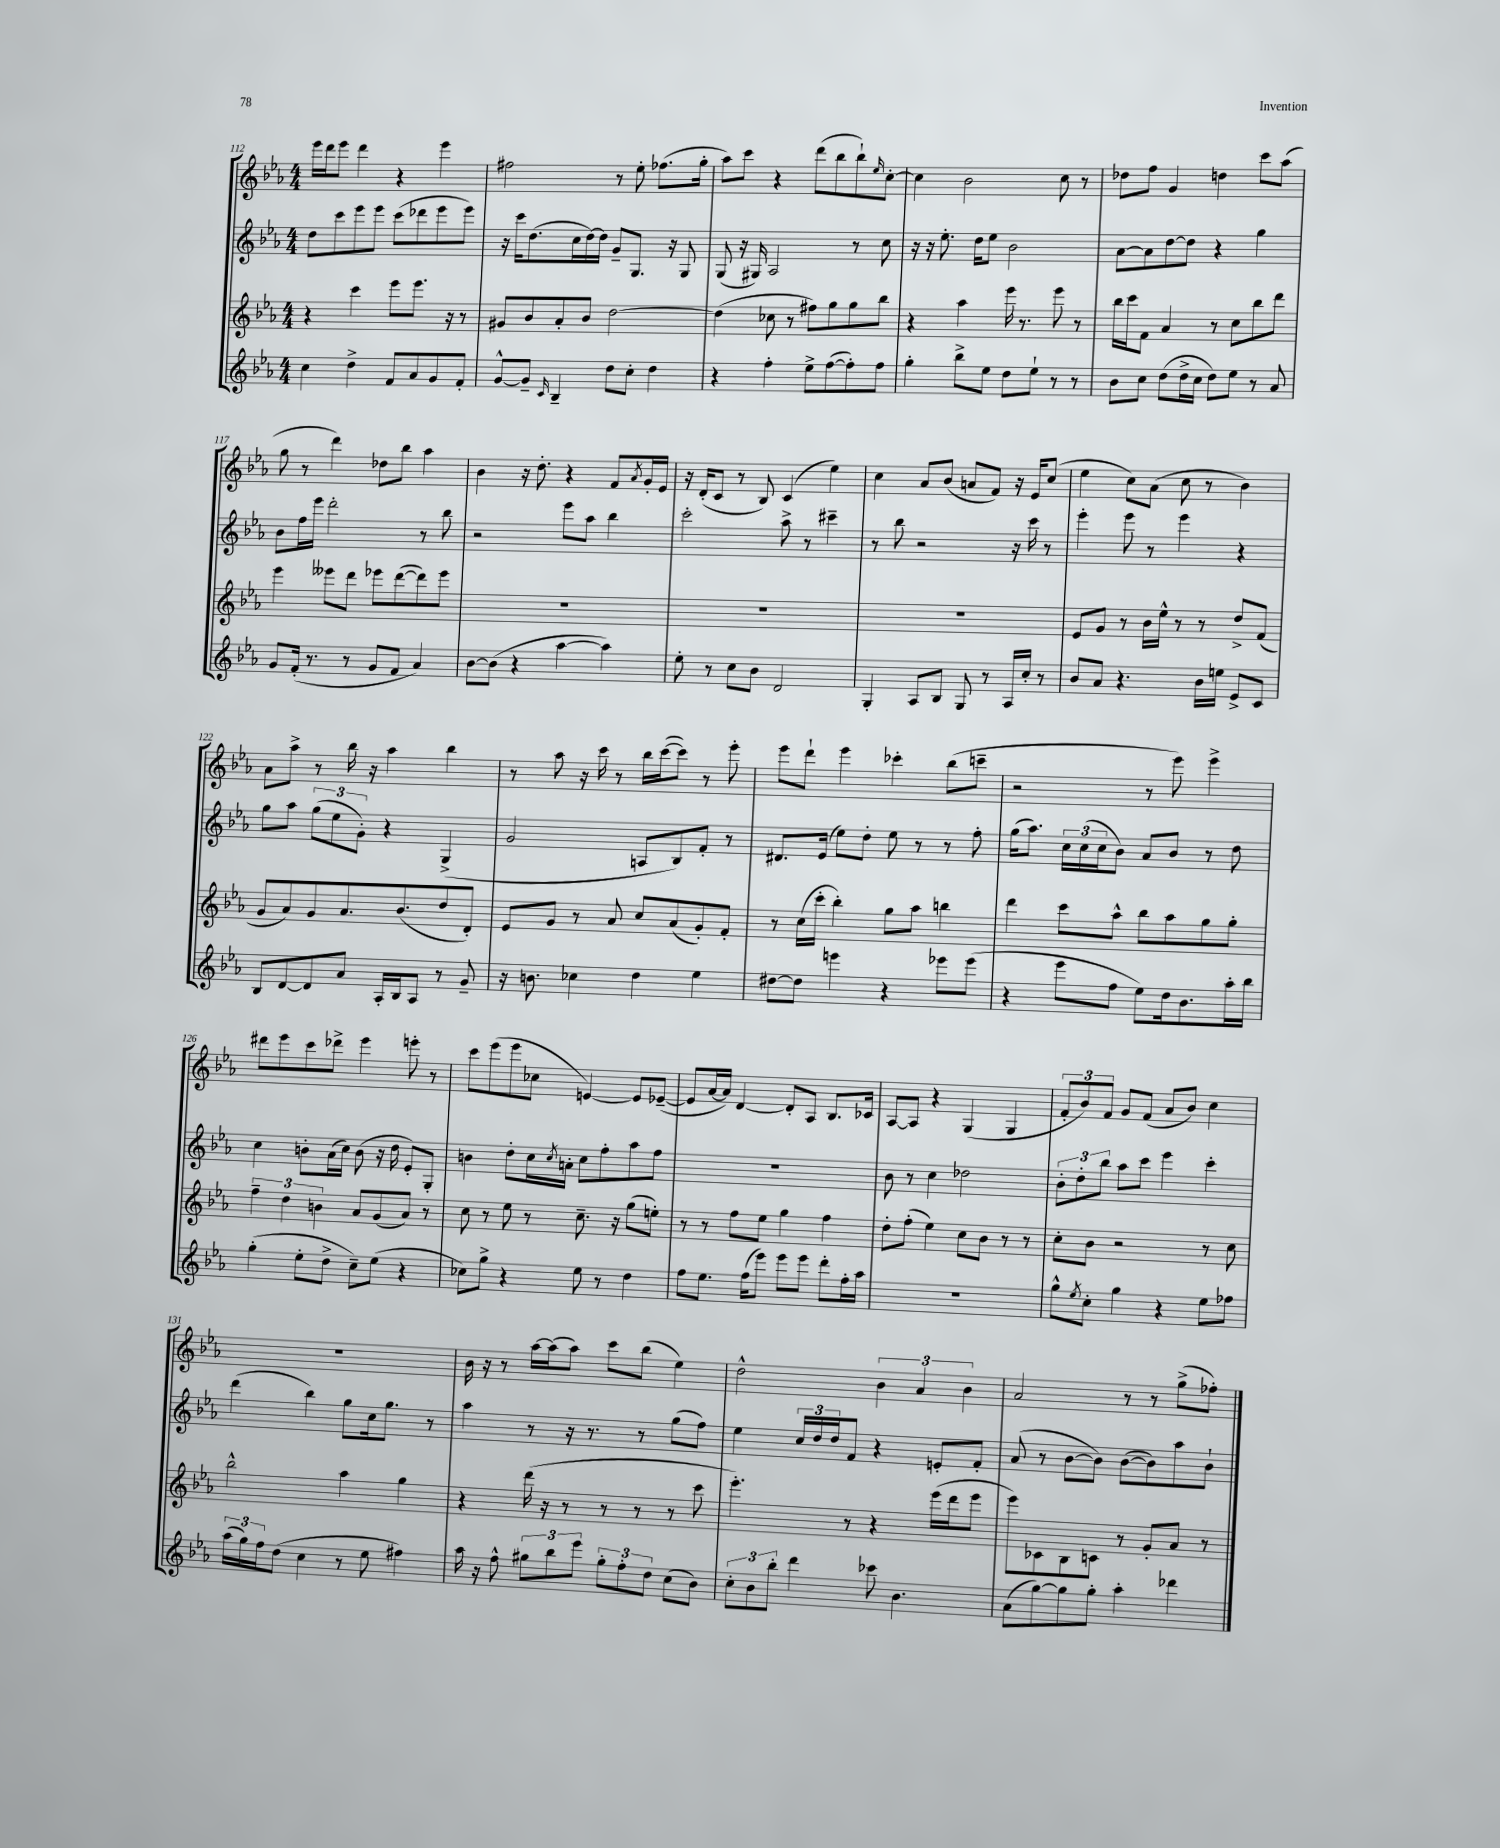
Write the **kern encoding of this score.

**kern	**kern	**kern	**kern
*staff4	*staff3	*staff2	*staff1
*clefG2	*clefG2	*clefG2	*clefG2
*k[b-e-a-]	*k[b-e-a-]	*k[b-e-a-]	*k[b-e-a-]
*M4/4	*M4/4	*M4/4	*M4/4
4cc	4r	8dd	16eee-
.	.	.	16ddd
.	.	8ccc	8eee-
4dd^	4ccc	8eee-	4ddd
.	.	8eee-	.
8f	8eee-	(8ccc	4r
8a-	8.eee-	8ddd-	.
8g	.	8eee-	4eee-
.	16r	.	.
8f'	8r	8eee-)	.
=	=	=	=
[8g^^	8g#	16r	2ff#
.	.	16ccc	.
8g~]	8b-	(8.dd	.
16qqc	.	.	.
4B-~	8a-'	.	.
.	.	16cc	.
.	8b-	[16dd)	.
.	.	16dd]	.
8dd	[2dd	8g~	8r
8cc'	.	8.G	8ee-'
4dd	.	.	(8.ff-
.	.	16r	.
.	.	8G	.
.	.	.	16gg'
=	=	=	=
4r	(4dd]	(8G	8aa-)
.	.	16r	8ccc
.	.	16G#)	.
4ff'	8cc-	2A-	4r
.	8r	.	.
8ee-^	8ff#)	.	(8ddd
([8ff	8gg	.	8bb-
8ff'])	8gg	8r	8bb-`)
.	.	.	16qqee-
8ff	8bb-	8cc	[8cc'
=	=	=	=
4gg'	4r	16r	4cc]
.	.	16r	.
.	.	8.ee-'	.
8bb-^	4aa-	.	2b-
.	.	16dd	.
8ee-	.	8ee-	.
8dd	16eee-	2b-	.
.	8.r	.	.
8ee-`	.	.	.
8r	8eee-	.	8cc
8r	8r	.	8r
=	=	=	=
8b-	16bb-	[8a-	8dd-
.	16ccc	.	.
8cc	8f	8a-]	8ff
(8dd	4a-	[8dd	4g
16dd^	.	8dd]	.
16cc	.	.	.
8dd)	8r	4r	4dd
8ee-	8cc	.	.
8r	8bb-	4gg	8ccc
8a-	8ddd	.	(8aa-
=	=	=	=
8g	4eee-	8b-	8gg
(16f'	.	16ff	8r
8.r	.	16eee-	.
.	8eee--	2ddd'	4ddd)
8r	8ddd	.	.
8g	8eee-	.	8dd-
8f	([8ddd	.	8bb-
4a-)	8ddd])	8r	4aa-
.	8eee-	8bb-	.
=	=	=	=
[8b-	1r	2r	4b-
(8b-]	.	.	.
4r	.	.	16r
.	.	.	8.dd'
[4aa-	.	8eee-	4r
.	.	8aa-	.
4aa-])	.	4bb-	8f
.	.	.	8qa-
.	.	.	16g'
.	.	.	16e-
=	=	=	=
8ee-'	1r	2ccc'	16r
.	.	.	(16d'
8r	.	.	8c
8cc	.	.	8r
8b-	.	.	8B-)
2d	.	8aa-^	(4c
.	.	8r	.
.	.	4ccc#~	4ee-)
=	=	=	=
4G'	1r	8r	4cc
.	.	8bb-	.
8A-	.	2r	8a-
8B-	.	.	(8b-
8G	.	.	8a
8r	.	.	8f)
16A-	.	16r	16r
16cc'	.	16ccc	16e-
8r	.	8r	(8cc
=	=	=	=
8b-	8e-	4eee-'	4ee-
8a-	8g	.	.
4.r	8r	8eee-	8cc)
.	16b-	8r	(8a-
.	16ee-^^	.	.
.	8r	4eee-	8cc
16b-	8r	.	8r
16ee	.	.	.
8e-^	8dd^	4r	4b-)
8c	(8f	.	.
=	=	=	=
8B-	8g	8gg	8a-
[8d	8a-)	8aa-	8aa-^
8d]	8g	(12gg	8r
.	.	12ee-	.
8a-	8.a-	.	16bb-
.	.	12g')	.
.	.	.	16r
16A-'	.	4r	4aa-
16B-	(8.b-	.	.
8A-	.	.	.
8r	8dd	(4G^	4bb-
8g~	8d')	.	.
=	=	=	=
16r	8e-	2g	8r
8.b	.	.	.
.	8g	.	8aa-
4cc-	8r	.	16r
.	.	.	16ccc
.	8a-	.	8r
4dd	8cc	8A	16bb-
.	.	.	([16ccc
.	(8a-	8B-)	8ccc])
4ee-	8g')	8f'	8r
.	8f'	8r	8eee-'
=	=	=	=
[8dd#	8r	8.d#	8eee-
8dd#]	(16cc	.	8ddd`
.	16ccc'	(16e-	.
4eee	4bb-')	8ee-)	4eee-
.	.	8dd'	.
4r	8gg	8ee-	4ccc-'
.	8aa-	8r	.
8eee-	4bb	8r	(8bb-
(8eee-	.	8ff'	8ccc~
=	=	=	=
4r	4ddd	(16gg	2r
.	.	8.aa-)	.
8eee-	8ccc	24cc	.
.	.	(24cc	.
.	.	24cc	.
8ff	8aa-^^	8b-)	.
8ee-)	8bb-	8a-	8r
16dd	8aa-	8b-	8eee-)
8.b-	.	.	.
.	8gg	8r	4eee-^
16aa-'	8gg'	8dd	.
16bb-	.	.	.
=	=	=	=
(4gg'	6ff~	4cc	8ddd#
.	.	.	8eee-
.	6dd	.	.
8ee-'	.	8b'	8ccc
.	6b	.	.
8dd^	.	(16a-	8ddd-^
.	.	16cc)	.
8cc~)	8a-	(8b	4eee-
(8ee-	(8g	16r	.
.	.	16dd	.
4r	8a-)	8e-')	8eee'
.	8r	8G'	8r
=	=	=	=
8cc-)	8cc	4b	8ccc
8gg^	8r	.	(8eee-
4r	8ee-	8dd'	8eee-
.	8r	16cc	8cc-
.	.	8qcc	.
.	.	16a'	.
8ee-	8.cc~	8cc	[4e)
8r	.	8ff'	.
.	16r	.	.
4dd	(8gg	8aa-	8e]
.	8ee')	8ff	([8e-~
=	=	=	=
8ff	8r	1r	8e-]
8.ee-	8r	.	[16a-
.	.	.	16a-])
.	8ff	.	[4d
(16ff	.	.	.
8eee-)	8ee-	.	.
8eee-	4gg	.	8d']
8eee-	.	.	8A-
8ddd'	4ff	.	8.B-
16ff'	.	.	.
16aa-	.	.	16c-
=	=	=	=
1r	8dd'	8b-	[8A-
.	(8ff'	8r	8A-]
.	4ee-)	4cc	4r
.	8cc	2dd-	(4G
.	8b-	.	.
.	8r	.	4G
.	8r	.	.
=	=	=	=
8gg^^	8cc'	12b-'	12f'
.	.	12dd'	12b-)
8qee-	.	.	.
8cc'	8b-	.	.
.	.	12bb-	12f
4gg	2r	8aa-	8g
.	.	8ccc	(8f
4r	.	4eee-	8a-
.	.	.	8b-)
8ee-	8r	4ccc'	4cc
8ff-	8cc	.	.
=	=	=	=
(24aa-	2bb-^^	(4ddd	1r
24gg)	.	.	.
24ff	.	.	.
(8dd	.	.	.
4cc	.	4bb-)	.
8r	4aa-	8gg	.
8ee-	.	16cc	.
.	.	8.gg	.
4ff#)	4gg	.	.
.	.	8r	.
=	=	=	=
16aa-	4r	4aa-	16b-
16r	.	.	16r
8ff^^	.	.	8r
12gg#	(16ddd	8r	[16aa-
.	16r	.	(16aa-]
12bb-	.	.	.
.	8r	16r	8aa-)
12eee-	.	.	.
.	.	8.r	.
12gg#'	8r	.	8ccc
12ff'	.	.	.
.	8r	8r	(8bb-
12dd	.	.	.
(8cc	8r	(8gg	4ee-)
8b-)	8ccc	8ff)	.
=	=	=	=
12cc'	4.eee-')	4ee-	2dd^^
12b-	.	.	.
12bb-'	.	.	.
4ddd	.	24cc	.
.	.	24dd	.
.	.	24dd	.
.	8r	8f	.
8ccc-	4r	4r	6b-
4.b-	.	.	.
.	.	.	6a-
.	(16eee-	8e'	.
.	16ddd	.	.
.	.	.	6b-
.	8eee-	8f'	.
=	=	=	=
(8a-	8eee-)	(8a-	2a-
[8gg)	8c-	8r	.
8gg]	8B-	[8b-	.
8gg'	8c	8b-])	.
4aa-'	8r	([8b-	8r
.	8g'	8b-])	8r
4ddd-	8a-	8aa-	(8gg^
.	8r	8b-`	8ff-')
==	==	==	==
*-	*-	*-	*-
